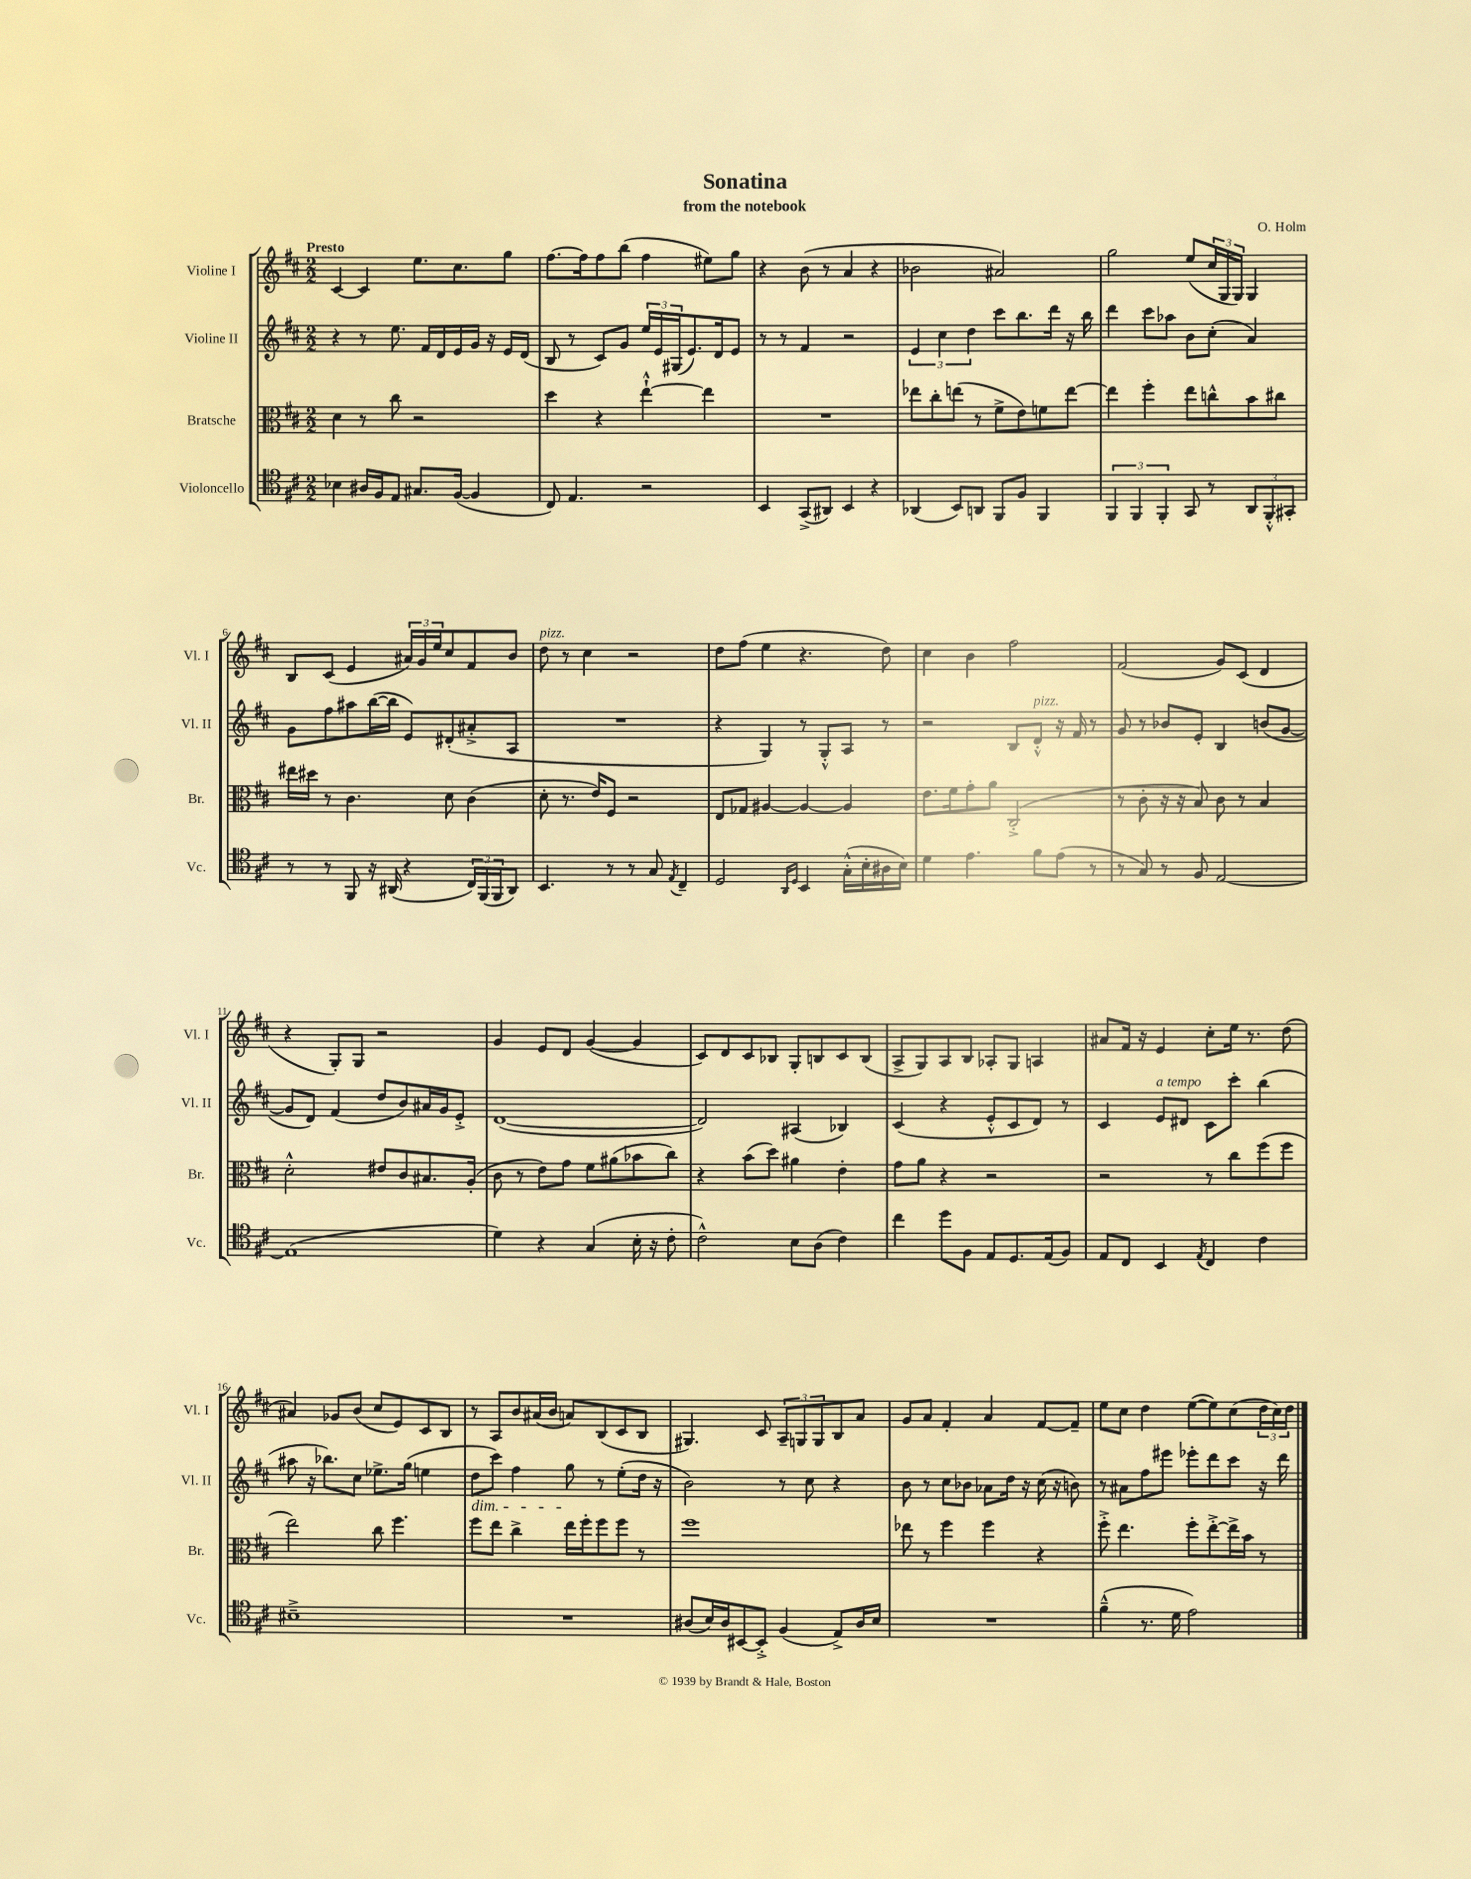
\header { title = "Sonatina" composer = "O. Holm" subtitle = "from the notebook" }
<<
\new StaffGroup <<
\new Staff = "s0" \with { instrumentName = "Violine I" shortInstrumentName = "Vl. I" } {
    \clef treble \key d \major \numericTimeSignature \time 2/2 \tempo "Presto"
    cis'4~ cis'4 e''8. cis''8. g''8 |
    fis''8.~ fis''16 fis''8 b''8( fis''4 eis''8) g''8 |
    r4 b'8( r8 a'4 r4 |
    bes'2 ais'2) |
    g''2 e''8( \tuplet 3/2 { cis''16 g16 g16) } g4 |
    b8 cis'8( e'4 \tuplet 3/2 { ais'16) g'16 e''16 } cis''8 fis'8 b'8 |
    d''8^\markup { \italic "pizz." } r8 cis''4 r2 |
    d''8 fis''8( e''4 r4. d''8) |
    cis''4 b'4 fis''2 |
    fis'2( g'8) cis'8( d'4 |
    r4 g8-.) g8 r2 |
    g'4 e'8 d'8 g'4~( g'4 |
    cis'8) d'8 cis'8 bes8 g8-. b8 cis'8 b8( |
    a8-> g8) a8 b8 aes8-. g8 a4 |
    ais'8 fis'16 r16 e'4 cis''8-. e''16 r8. d''8( |
    ais'4) ges'8 b'8( cis''8 e'8) cis'8 b8 |
    r8 a8 b'8 ais'16( b'16 a'8) b8( cis'8 b8 |
    gis4.) cis'8 \tuplet 3/2 { a8-- g8 g8 } b8 a'8 |
    g'8 a'8 fis'4-. a'4 fis'8~ fis'8-- |
    e''8 cis''8 d''4 e''8~( e''8) cis''8( \tuplet 3/2 { d''16 cis''16) d''16 } \bar "|." |
}
\new Staff = "s1" \with { instrumentName = "Violine II" shortInstrumentName = "Vl. II" } {
    \clef treble \key d \major \numericTimeSignature \time 2/2
    r4 r8 e''8. fis'16 d'16 e'16 g'16 r16 e'16 d'16( |
    b8 r8 cis'8) g'8 \tuplet 3/2 { e''16 e'16 gis16( } e'8.) d'16 e'8 |
    r8 r8 fis'4 r2 |
    \tuplet 3/2 { e'4 cis''4 d''4 } cis'''8 b''8. d'''16 r16 b''16 |
    d'''4 cis'''8 aes''8 b'8 cis''8-.( a'4) |
    g'8 fis''8 ais''8 b''16~( b''16 e'8) dis'8-.( ais'8-.-> a8 |
    R1 |
    r4 g4) r8 g8-.-^ a8 r8 |
    r2 b8 d'8-.-^^\markup { \italic "pizz." } r16 fis'16 r8 |
    g'8 r8 bes'8 e'8-. b4 b'8( g'8~ |
    g'8 d'8) fis'4( d''8 b'8) ais'16 g'16 e'8-.-> |
    d'1~( |
    d'2) ais4( bes4) |
    cis'4( r4 e'8-.-^ cis'8 d'8) r8 |
    cis'4 e'8^\markup { \italic "a tempo" } dis'8 cis'8 cis'''8-. b''4( |
    ais''8 r16 bes''8.) cis''8 ees''8.-> g''16( e''4 |
    d''8\dim cis'''8) fis''4 g''8\! r8 e''8-.( d''16 r16 |
    b'2) r8 cis''8 r4 |
    b'8 r8 cis''8 bes'8 aes'8 d''16 r16 cis''16( r16 b'8) |
    r8 ais'8 fis''8 eis'''8 ees'''8-. d'''8 cis'''8 r16 d'''16 \bar "|." |
}
\new Staff = "s2" \with { instrumentName = "Bratsche" shortInstrumentName = "Br." } {
    \clef alto \key d \major \numericTimeSignature \time 2/2
    d'4 r8 cis''8 r2 |
    d''4 r4 e''4~-!-^ e''4 |
    R1 |
    ees''8 cis''8-. e''8( r8 fis'8-> e'8) f'8 e''8~ |
    e''4 fis''4-. e''8 c''8-^ b'8 cis''8 |
    eis''16 dis''16 r8 cis'4. d'8 cis'4( |
    d'8-. r8. e'16) fis8 r2 |
    e8 ges8 ais4~ ais4~ ais4 |
    e'8. fis'16 g'8-. a'8 cis2-.->( |
    r8 cis'8-. r16 r16 b8) cis'8 r8 b4 |
    d'2-.-^ eis'8 cis'8 bis8. a16-.( |
    cis'8 r8 e'8) g'8 fis'8 ais'8( bes'8 cis''8) |
    r4 b'8( d''8) ais'4 e'4-. |
    g'8 a'8 r4 r2 |
    r2 r8 cis''8 fis''8( fis''8 |
    e''2) cis''8 fis''4. |
    fis''8 e''8 cis''4-> e''16 fis''16-. fis''8 fis''8 r8 |
    fis''1 |
    ees''8 r8 fis''4 fis''4 r4 |
    fis''8-.-> e''4. fis''8-. e''8~-.-> e''16-> b'16 r8 \bar "|." |
}
\new Staff = "s3" \with { instrumentName = "Violoncello" shortInstrumentName = "Vc." } {
    \clef tenor \key d \major \numericTimeSignature \time 2/2
    bes4 ais16 fis16 e8 gis8. fis16~( fis4 |
    cis8) e4. r2 |
    b,4 g,8->( ais,8) b,4 r4 |
    aes,4( b,8) a,8 fis,8 fis8 fis,4 |
    \tuplet 3/2 { fis,4 fis,4 fis,4-. } g,8 r8 \tuplet 3/2 { a,8 fis,8-.-^ gis,8-. } |
    r8 r8 fis,8 r16 ais,16( r4 \tuplet 3/2 { cis16) fis,16( fis,16 } ais,8) |
    b,4. r8 r8 g8 \acciaccatura { e8 } cis4-- |
    d2 \grace { a,16 d16 } b,4 g16-.-^( b16-. ais16 b16) |
    d'4 e'4. fis'8 e'8( r8 |
    r8 g8) r8 fis8 e2~ |
    e1( |
    d'4) r4 g4( b16-. r16 cis'8-. |
    cis'2-^) b8 a8( cis'4) |
    cis''4 d''8 fis8 e8 d8. e16( fis8) |
    e8 cis8 b,4 \acciaccatura { e8 } cis4 cis'4 |
    bis1---> |
    R1 |
    ais8( b16) ais16 bis,8~ bis,8-.-> fis4( e8->) ais16 b16 |
    R1 |
    fis'4---^( r8. d'16 e'2) \bar "|." |
}
>>
>>
